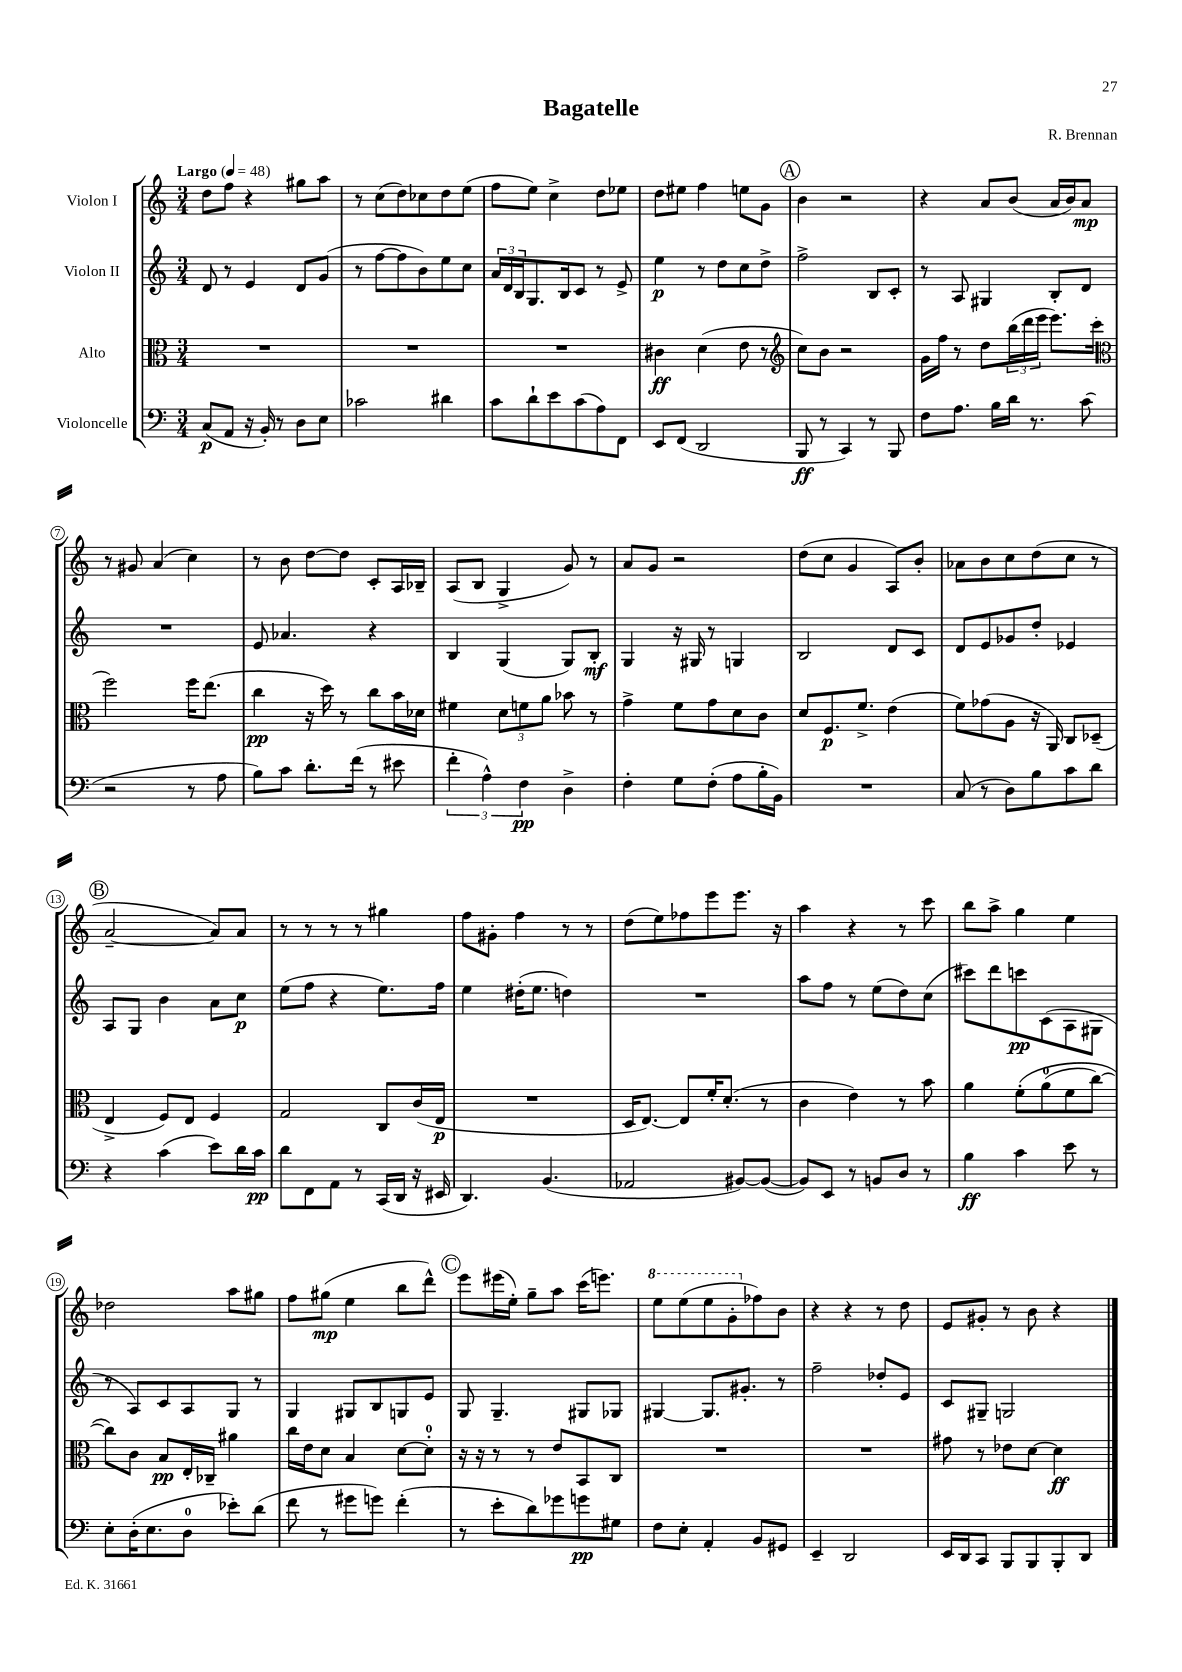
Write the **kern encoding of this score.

**kern	**kern	**kern	**kern
*staff4	*staff3	*staff2	*staff1
*clefF4	*clefC3	*clefG2	*clefG2
*k[]	*k[]	*k[]	*k[]
*M3/4	*M3/4	*M3/4	*M3/4
*MM48	*MM48	*MM48	*MM48
(8C	2.r	8d	8dd
8AA	.	8r	8ff
16r	.	4e	4r
16BB')	.	.	.
8r	.	.	.
8D	.	8d	8gg#
8E	.	(8g	8aa
=	=	=	=
2c-	2.r	8r	8r
.	.	[8ff	(8cc
.	.	8ff]	8dd)
.	.	8b)	8cc-
4d#	.	8ee	8dd
.	.	8cc	(8ee
=	=	=	=
8c	2.r	24a	8ff
.	.	24d	.
.	.	24B	.
8d`	.	8.G	8ee)
8e	.	.	4cc^
.	.	16B	.
(8c	.	8c	.
8A)	.	8r	8dd
8FF	.	8e^	8ee-
=	=	=	=
8EE	4c#	4ee	8dd
(8FF	.	.	8ee#
2DD	(4d	8r	4ff
.	.	8dd	.
.	8e	8cc	8ee
.	8r	8dd^	8g
=	=	=	=
*	*clefG2	*	*
8BBB	8cc)	2ff^	4b
8r	8b	.	.
4CC)	2r	.	2r
8r	.	8B	.
8BBB	.	8c'	.
=	=	=	=
8F	16g	8r	4r
.	16ff	.	.
8.A	8r	8A	.
.	8dd	4G#	8a
16B	.	.	.
16d	(24bb	.	(8b
.	24ddd	.	.
8.r	.	.	.
.	24eee	.	.
.	8.eee)	8B'	16a
.	.	.	16b)
(8c	.	8d	8a
.	(16ccc	.	.
=	=	=	=
*	*clefC3	*	*
2r	2ff)	2.r	8r
.	.	.	8g#
.	.	.	(4a
8r	16ff	.	4cc)
.	(8.ee	.	.
8A	.	.	.
=	=	=	=
8B)	4cc	8e	8r
8c	.	4.a-	8b
8.d'	16r	.	[8dd
.	16dd)	.	.
.	8r	.	8dd]
(16f	.	.	.
8r	8cc	4r	8c'
8e#	16b	.	16A
.	16d-	.	16B-~
=	=	=	=
6f'	4f#	4B	(8A
.	.	.	8B
6A^^)	.	.	.
.	12d	(4G	4G^
6F	12f	.	.
.	12a	.	.
4D^	8b-	8G)	8g)
.	8r	8B'	8r
=	=	=	=
4F'	4g^	4G	8a
.	.	.	8g
8G	8f	16r	2r
.	.	16G#	.
(8F'	8g	8r	.
8A	8d	4G	.
16B'	8c	.	.
16BB)	.	.	.
=	=	=	=
2.r	8d	2B	(8dd
.	8.F	.	8cc
.	.	.	4g
.	8.f^	.	.
.	(4e	8d	8A)
.	.	8c	8b'
=	=	=	=
(8C	8f)	8d	8a-
8r	(8g-	8e	8b
8D)	8A	8g-	8cc
8B	16r	8dd'	(8dd
.	16AA)	.	.
8c	8C	4e-	8cc
8d	(8D-~	.	8r
=	=	=	=
4r	4E^	8A	[2a~
.	.	8G	.
(4c	8F)	4b	.
.	8E	.	.
8e)	4F	8a	8a])
16d	.	8cc	8a
16c	.	.	.
=	=	=	=
8d	2G	(8ee	8r
8FF	.	8ff	8r
8AA	.	4r	8r
8r	.	.	8r
(16CC	8C	8.ee)	4gg#
16DD	.	.	.
16r	(16c	.	.
16EE#	16E	16ff	.
=	=	=	=
4.DD)	2.r	4ee	8ff
.	.	.	8g#'
.	.	(16dd#'	4ff
.	.	8.ee	.
(4.BB	.	.	.
.	.	4dd)	8r
.	.	.	8r
=	=	=	=
2AA-	16D	2.r	(8dd
.	[8.E)	.	.
.	.	.	8ee)
.	8E]	.	8ff-
.	16f'	.	8eee
.	(8.d'	.	.
[8BB#)	.	.	8.eee
(8BB#_	8r	.	.
.	.	.	16r
=	=	=	=
8BB#])	4c	8aa	4aa
8EE	.	8ff	.
8r	4e)	8r	4r
8BB	.	(8ee	.
8D	8r	8dd)	8r
8r	8b	(8cc	8ccc
=	=	=	=
4B	4a	8ccc#)	8bb
.	.	8ddd	8aa^
4c	&(8f'	8ccc	4gg
.	(8a	(8c	.
8e	8f	8A	4ee
8r	[8cc)	8G#	.
=	=	=	=
8E'	8cc]&)	8r	2dd-
(16D'	8c	8A)	.
8.E	.	.	.
.	8B	8c	.
8D	16E'	8A	.
.	16C-~	.	.
8e-')	4a#	8G	8aa
(8d	.	8r	8gg#
=	=	=	=
8f	16cc	4G	8ff
.	16e	.	.
8r	8d	.	(8gg#
8g#	4B	8G#	4ee
8g)	.	8B	.
(4f'	[8d	8G	8bb
.	8d']	8e	8ddd^^)
=	=	=	=
8r	16r	8G	8eee
.	16r	.	.
8e'	8r	4.G~	(16eee#
.	.	.	16ee')
8d)	8r	.	8gg~
8g-	8e	.	8aa
8g	8BB	8G#	(16ccc
.	.	.	8.eee)
8G#	8C	8G-	.
=	=	=	=
8F	2.r	[4G#	8eee
8E'	.	.	(8eee
4AA'	.	8.G#]	8eee
.	.	.	8gg'
.	.	8.g#'	.
8BB	.	.	8ff-)
8GG#	.	8r	8b
=	=	=	=
4EE~	2.r	2ff~	4r
2DD	.	.	4r
.	.	8dd-'	8r
.	.	8e	8dd
=	=	=	=
16EE	8g#	8c	8e
16DD	.	.	.
8CC	8r	8G#~	8g#'
8BBB	8e-	2G	8r
8BBB	[8d	.	8b
8BBB'	4d]	.	4r
8DD	.	.	.
==	==	==	==
*-	*-	*-	*-
